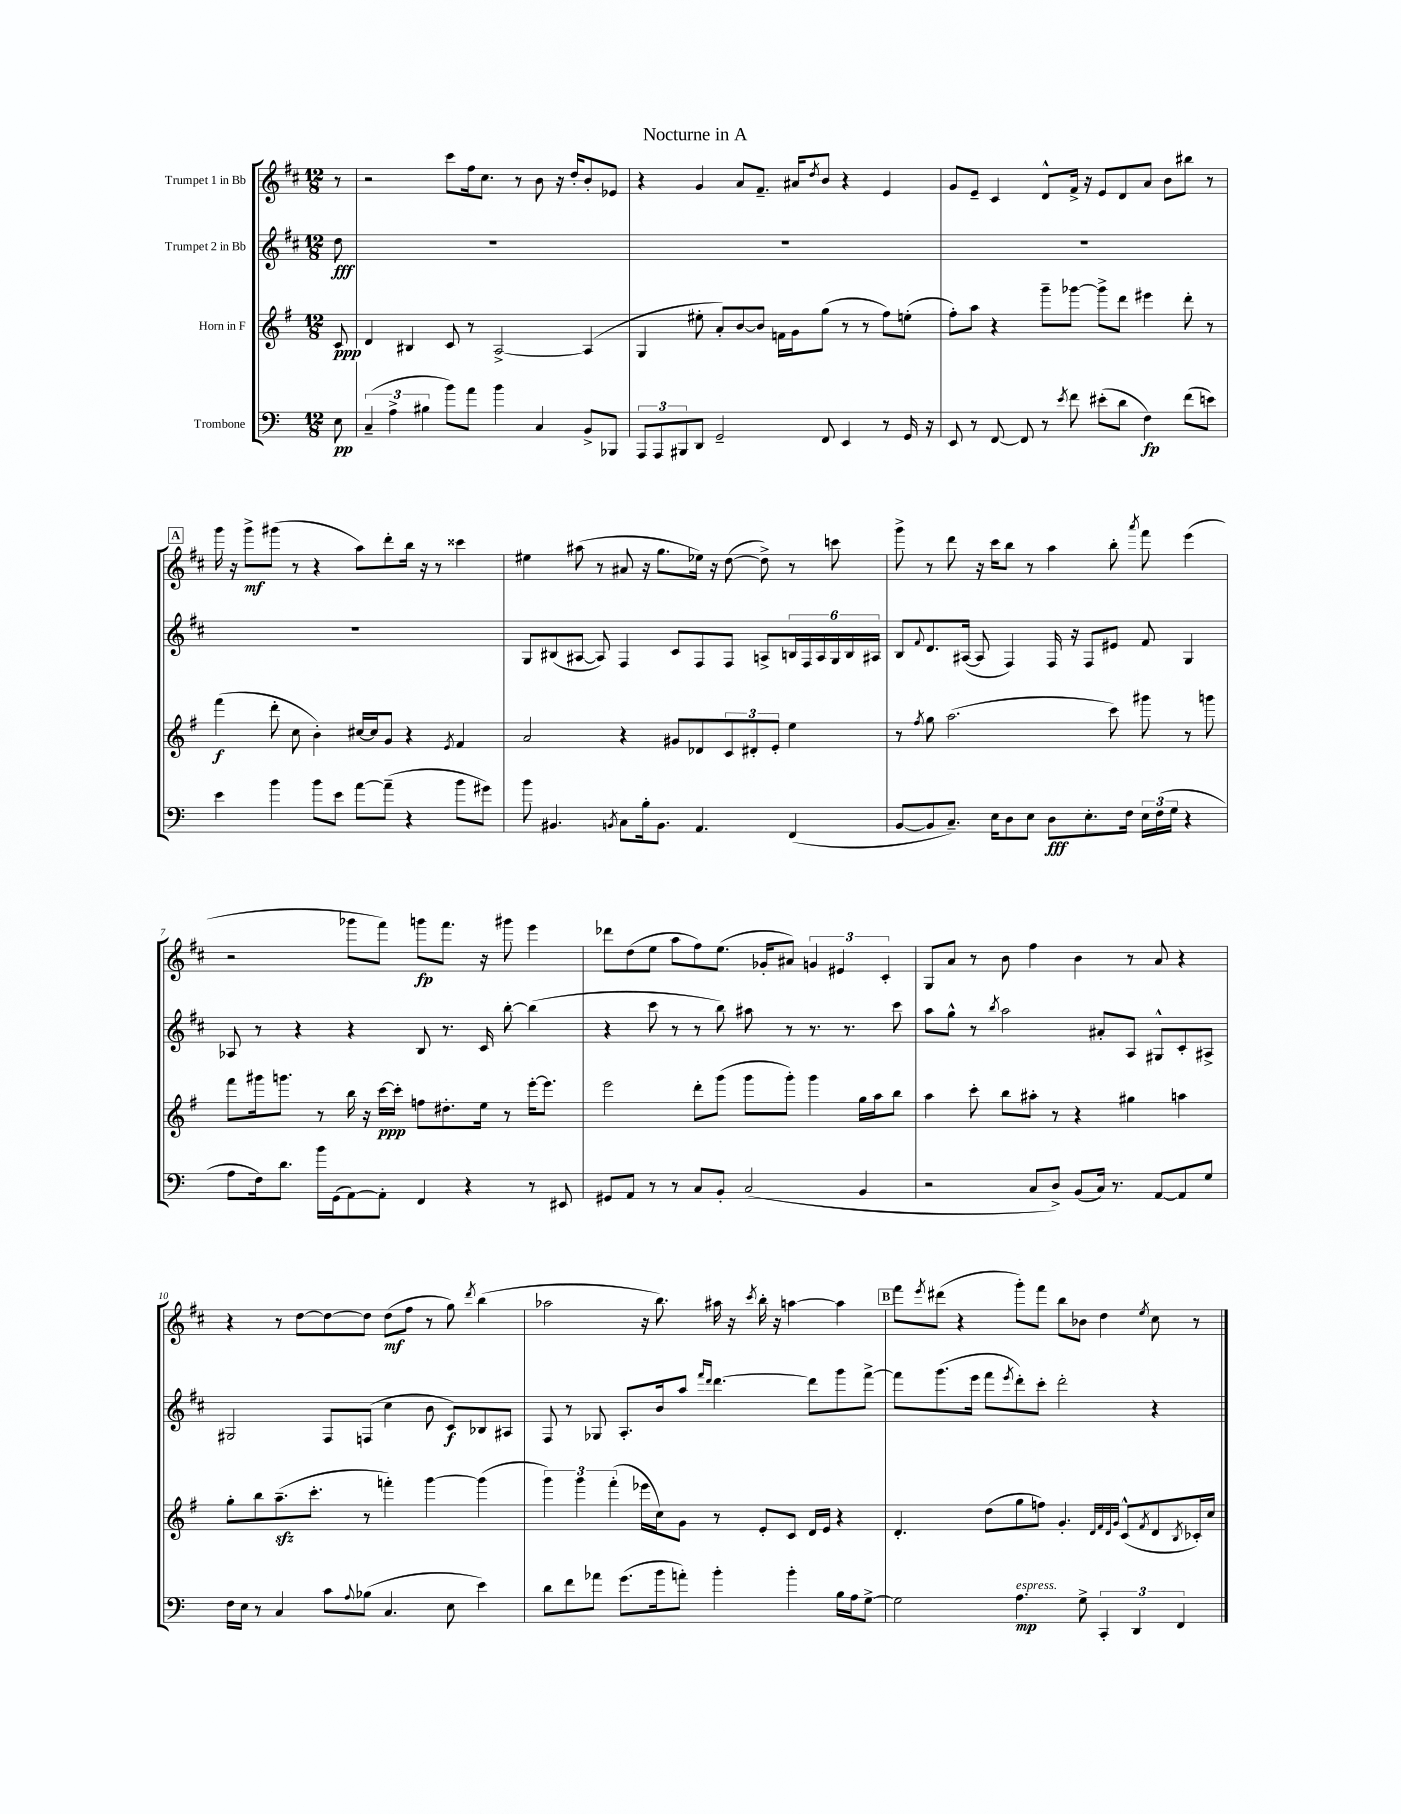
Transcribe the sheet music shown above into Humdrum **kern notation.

**kern	**kern	**kern	**kern
*staff4	*staff3	*staff2	*staff1
*clefF4	*clefG2	*clefG2	*clefG2
*k[]	*k[f#]	*k[f#c#]	*k[f#c#]
*M12/8	*M12/8	*M12/8	*M12/8
8E	8c	8dd	8r
=	=	=	=
(6C~	4d	1.r	2r
6A^	.	.	.
.	4B#	.	.
6B#	.	.	.
8b)	8c	.	8ccc#
8a	8r	.	16ff#
.	.	.	8.cc#
4b	[2A^	.	.
.	.	.	8r
4C	.	.	8b
.	.	.	16r
.	.	.	16dd'
8BB^	(4A]	.	8b'
8BBB-	.	.	8e-
=	=	=	=
12AAA	4G	1.r	4r
12AAA	.	.	.
12BBB#	.	.	.
8DD	8ee#'	.	4g
2GG~	8a')	.	.
.	[8b	.	8a
.	8b]	.	8.f#~
.	16f	.	.
.	16g	.	16a#
.	.	.	8qdd
8FF	(8gg	.	8b
4EE	8r	.	4r
.	8r	.	.
8r	8ff#)	.	4e
16GG	(8ee'	.	.
16r	.	.	.
=	=	=	=
8EE	8ff#')	1.r	8g
8r	8aa	.	8e~
[8FF	4r	.	4c#
8FF]	.	.	.
8r	8ggg~	.	8d^^
8qe	.	.	.
8f	[8ggg-	.	16f#^
.	.	.	16r
(8e#'	8ggg-^]	.	8e
8d	8ddd	.	8d
4F)	4eee#	.	8a
.	.	.	8b
(8f	8ddd'	.	8bb#
8e)	8r	.	8r
=	=	=	=
4e	(4fff#	1.r	16ggg
.	.	.	16r
.	.	.	8ggg^
4b	8ddd'	.	(8ggg#
.	8cc	.	8r
8b	4b')	.	4r
8e	.	.	.
[8a	[16cc#	.	8aa)
.	16cc#]	.	.
(8a~]	8g	.	8ddd'
4r	4r	.	16bb
.	.	.	16r
.	.	.	8r
.	8qe	.	.
8b	4f#	.	4ccc##
8g#)	.	.	.
=	=	=	=
8b	2a	8G	4ee#
4.BB#	.	(8B#	.
.	.	[8A#	(8aa#
.	.	8A#])	8r
8qBB	.	.	.
8C	4r	4F#	8a#
16B'	.	.	16r
8.BB	.	.	8.gg
.	8g#	8c#	.
4.AA	8d-	8F#	16ee-)
.	.	.	16r
.	12c	8F#	([8dd
.	12d#'	.	.
.	.	8A^	8dd^])
.	12e'	.	.
(4FF	4ee	24B	8r
.	.	24F#	.
.	.	24A	.
.	.	24G	8ccc
.	.	24B	.
.	.	24A#	.
=	=	=	=
[8BB	8r	8B	8ggg^
.	8qff#	8qqf#	.
8BB]	8gg	8.d	8r
8.C~)	(2.aa	.	8ddd
.	.	([16A#	.
.	.	8A#]	16r
16E	.	.	16ccc#
8D	.	4F#)	8bb
8E	.	.	8r
8D	.	16F#	4aa
.	.	16r	.
8.E'	.	8F#	.
.	8ccc)	8e#	8bb'
16F	.	.	.
.	.	.	8qaaa
24E	8ggg#	8f#	8fff#
(24F	.	.	.
24G	.	.	.
4r	8r	4G	(4eee
.	8ggg	.	.
=	=	=	=
8A	8fff#	8A-	2r
16F)	16ggg#	8r	.
8.d	8.ggg	.	.
.	.	4r	.
16b	8r	.	.
(16GG	.	.	.
[8AA)	16bb	4r	8ggg-
.	16r	.	.
8AA']	[16ccc	.	8fff#)
.	16ccc']	.	.
4FF	8ff	8B	8ggg
.	8.dd#'	8.r	8.fff#
4r	.	.	.
.	16ee	16c#	16r
.	8r	[8bb'	8ggg#
8r	[16eee'	(4bb]	4eee
.	8.eee]	.	.
8EE#	.	.	.
=	=	=	=
8GG#	2eee	4r	8ddd-
8AA	.	.	(8dd
8r	.	8ccc#	8ee
8r	.	8r	8aa
8C	8ddd'	8r	8ff#)
8BB'	(8ggg	8bb)	(8.ee
(2C	8ggg	8aa#	.
.	.	.	16g-'
.	8ggg')	8r	8a#)
.	4ggg	8.r	6g
.	.	.	6e#
.	.	8.r	.
4BB	16gg	.	.
.	16aa	.	.
.	.	.	6c#'
.	8bb	8ccc#	.
=	=	=	=
2r	4aa	8aa	8G
.	.	8gg^^	8a
.	8ccc'	8r	8r
.	.	8qbb	.
.	8bb	2aa	8b
8C	8aa#'	.	4ff#
8D^)	8r	.	.
(8BB	4r	.	4b
16C)	.	8a#'	.
8.r	.	.	.
.	4gg#	8A	8r
[8AA	.	8G#^^	8a
8AA]	4aa	8c#'	4r
8G	.	8A#^	.
=	=	=	=
16F	8gg'	2G#	4r
16E	.	.	.
8r	8bb	.	.
4C	(8.aa~	.	8r
.	.	.	[8dd
.	8.ccc'	.	.
8c	.	8F#	8dd_
8qqA	.	.	.
(8B-	8r	(8F	8dd]
4.C	4fff')	4cc#	(8dd
.	.	.	8ff#
.	[4ggg	8b	8r
8E	.	8c#)	8gg)
.	.	.	8qddd
4e)	(4ggg]	8B-	(4bb
.	.	8A#	.
=	=	=	=
8d	6ggg)	8F#	2aa-
8f	.	8r	.
.	6ggg	.	.
8a-	.	8G-	.
.	(6fff#'	.	.
(8.g	.	8.A'	.
.	16eee-	.	16r
16b	16cc)	16b	8.bb)
8a')	8g	8aa	.
.	.	16qqfff#	.
.	.	16qqddd	.
4b'	8r	[4.ddd	16aa#
.	.	.	16r
.	.	.	8qccc#
.	8e'	.	16bb'
.	.	.	16r
4b'	8c	.	[4aa
.	16d	8ddd]	.
.	16e	.	.
16B	4r	8ggg	4aa]
16A	.	.	.
[8G^	.	[8fff#^	.
=	=	=	=
2G]	4.d'	8fff#]	8fff#
.	.	.	8qeee
.	.	(8.ggg	(8ddd#
.	.	.	4r
.	.	16eee	.
.	(8dd	8fff#	.
.	.	8qeee	.
4.A	8gg	8ddd')	8ggg')
.	8ff)	8ccc#'	8fff#
.	4.g'	2ddd'	8bb
8G^	.	.	8b-
6CC'	.	.	4dd
.	32qqd	.	.
.	32qqf#	.	.
.	32qqd	.	.
.	32qqg	.	.
.	(8c^^	.	.
6DD	.	.	.
.	8qf#	.	8qee
.	8d	4r	8cc#
6FF	.	.	.
.	8qB	.	.
.	16c-')	.	8r
.	16cc	.	.
==	==	==	==
*-	*-	*-	*-
